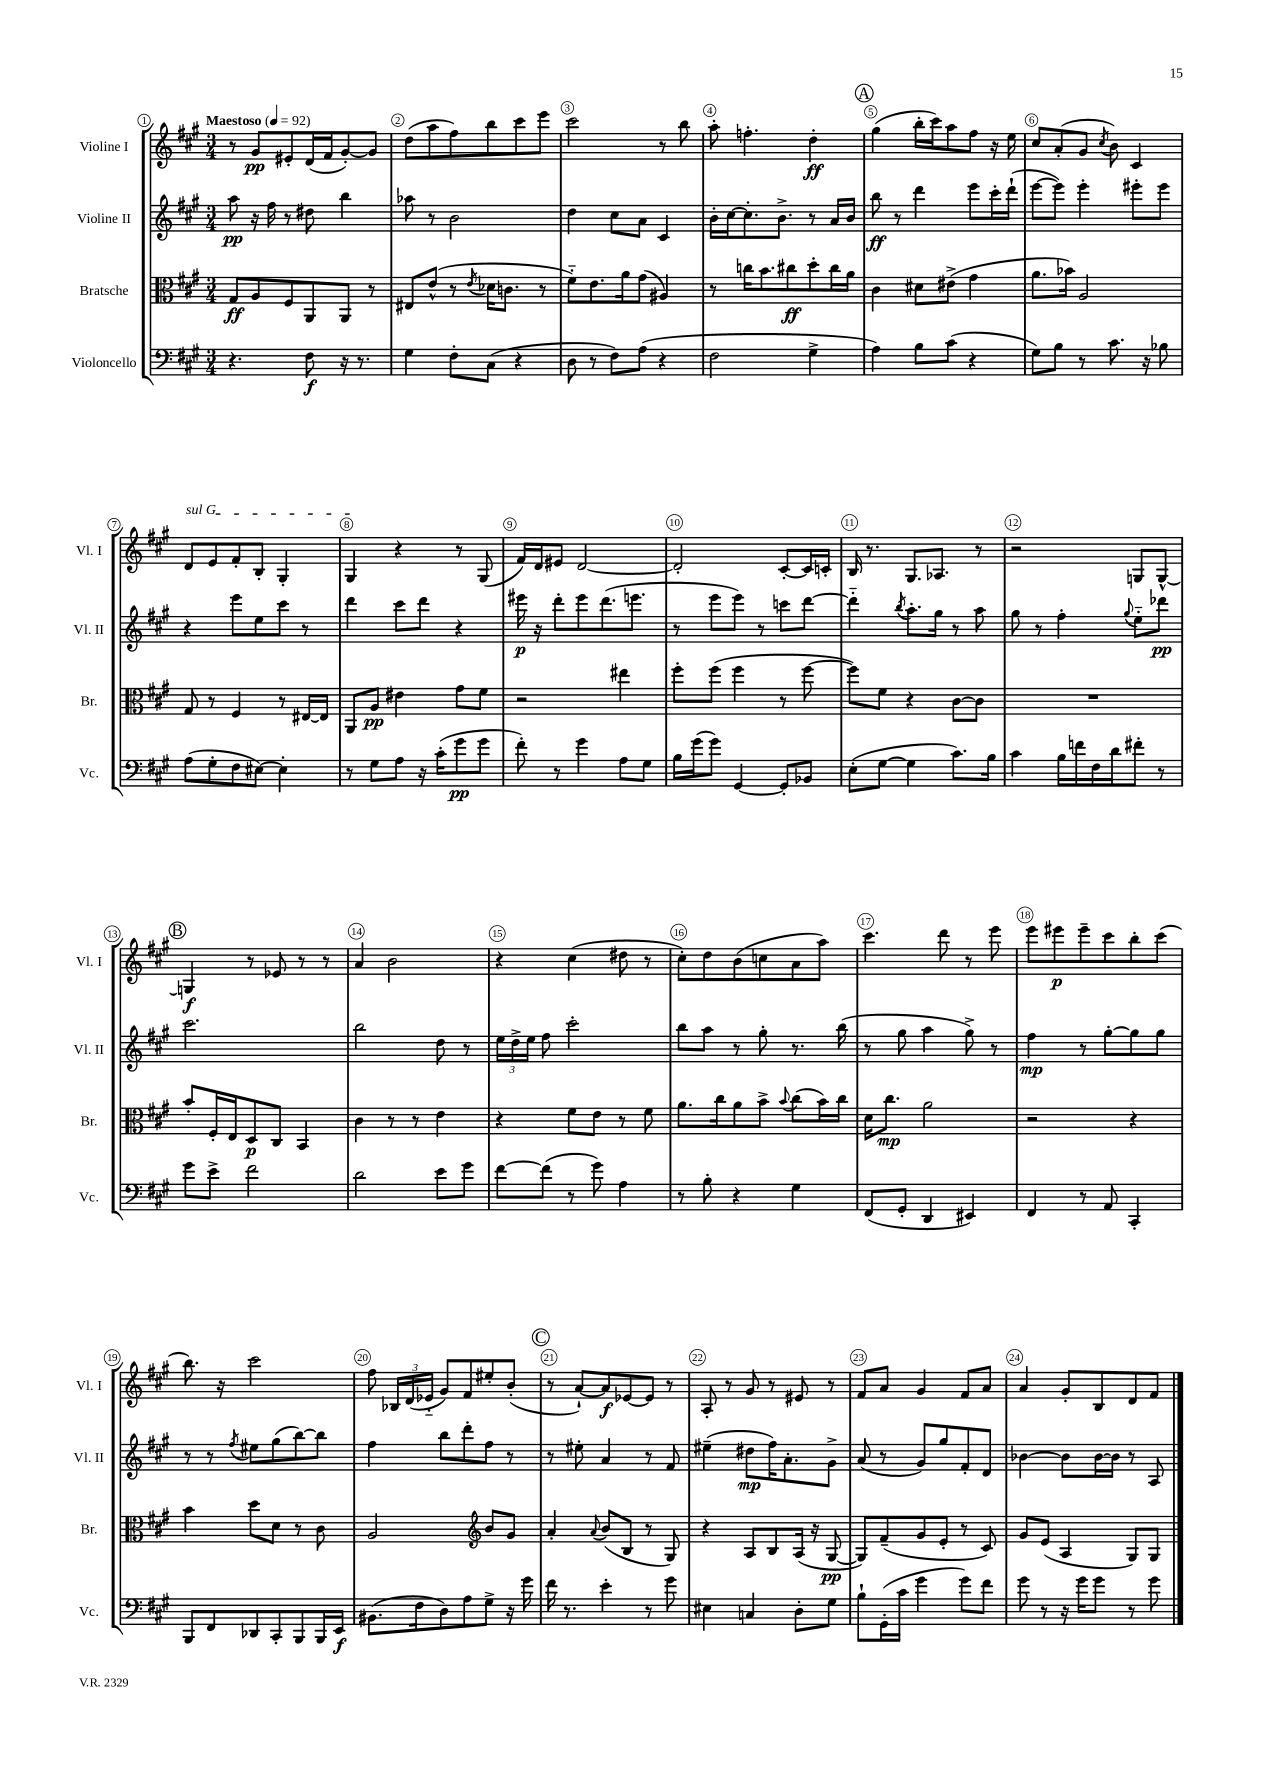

**kern	**dynam	**kern	**dynam	**kern	**dynam	**kern	**dynam
*part4	*part4	*part3	*part3	*part2	*part2	*part1	*part1
*staff4	*staff4	*staff3	*staff3	*staff2	*staff2	*staff1	*staff1
*I"Violoncello	*	*I"Bratsche	*	*I"Violine II	*	*I"Violine I	*
*I'Vc.	*	*I'Br.	*	*I'Vl. II	*	*I'Vl. I	*
*clefF4	*	*clefC3	*	*clefG2	*	*clefG2	*
*k[f#c#g#]	*	*k[f#c#g#]	*	*k[f#c#g#]	*	*k[f#c#g#]	*
*M3/4	*	*M3/4	*	*M3/4	*	*M3/4	*
*MM92	*	*MM92	*	*MM92	*	*MM92	*
=1	=1	=1	=1	=1	=1	=1	=1
!	!	!	!	!	!	!LO:TX:a:B:t=Maestoso	!
4.r	.	8G#/L	ff	8aa\	pp	8r	.
.	.	8A/	.	16r	.	8g#/L	pp
.	.	.	.	16ff#\	.	.	.
.	.	8F#/	.	8r	.	8e#X'/	.
8F#\	f	8AA/	.	8dd#X\	.	(16d/L	.
.	.	.	.	.	.	16f#/J	.
16r	.	8AA/J	.	4bb\	.	[8g#'/)	.
8.r	.	.	.	.	.	.	.
.	.	8r	.	.	.	8g#/J]	.
=2	=2	=2	=2	=2	=2	=2	=2
4G#\	.	8E#X/L	.	8aa-X\	.	(8dd\L	.
.	.	(8e^^/J	.	8r	.	8aa\	.
8F#'\L	.	8r	.	2b\	.	8ff#\)	.
.	.	8qe/	.	.	.	.	.
(8C#\J	.	16d-X\KL	.	.	.	8bb\	.
.	.	8.cn\J	.	.	.	.	.
4r	.	.	.	.	.	8ccc#\	.
.	.	8r	.	.	.	8eee\J	.
=3	=3	=3	=3	=3	=3	=3	=3
8D\	.	8f#\L)	.	4dd\	.	2ccc#\	.
8r	.	8.e\	.	.	.	.	.
8F#\L)	.	.	.	8cc#\L	.	.	.
.	.	16a\k	.	.	.	.	.
(8A\J	.	(8g#\J	.	8a\J	.	.	.
4r	.	4A#X/)	.	4c#/	.	8r	.
.	.	.	.	.	.	8bb\	.
=4	=4	=4	=4	=4	=4	=4	=4
2F#\	.	8r	.	16b'\LL	.	8aa'\	.
.	.	.	.	[16cc#\J	.	.	.
.	.	16ccn\KL	.	8.cc#'\]	.	4.ffn'\	.
.	.	8.b\	.	.	.	.	.
.	.	.	.	8.b^\J	.	.	.
.	.	8cc#X\	ff	.	.	.	.
4G#^\	.	8dd'\	.	8r	.	4dd'\	ff
.	.	16cc#\L	.	16a/LL	.	.	.
.	.	16a\JJ	.	16b/JJ	.	.	.
!!LO:REH:place=s1:t=A
=5	=5	=5	=5	=5	=5	=5	=5
4A\)	.	4c#\	.	8bb\	ff	(4gg#\	.
.	.	.	.	8r	.	.	.
8B\L	.	8d#X\L	.	4ddd\	.	16bb'\LL	.
.	.	.	.	.	.	16ccc#\J)	.
(8c#\J	.	(8e#X^\J	.	.	.	8aa\	.
4r	.	4g#\	.	8eee\L	.	8ff#\J	.
.	.	.	.	16ccc#'\L	.	16r	.
.	.	.	.	(16ddd`\JJ	.	16ee\	.
=6	=6	=6	=6	=6	=6	=6	=6
8G#\L)	.	8.a\L	.	[8eee\L	.	8cc#/L	.
8B\J	.	.	.	8eee\J])	.	(8a'/	.
.	.	16b-X\Jk)	.	.	.	.	.
8r	.	2A/	.	4eee'\	.	8g#/J	.
.	.	.	.	.	.	8qcc#/	.
8.c#\	.	.	.	.	.	8b\)	.
.	.	.	.	8eee#X'\L	.	4c#/	.
16r	.	.	.	.	.	.	.
8B-X\	.	.	.	8eee#\J	.	.	.
!!LO:LB:g=z
=7	=7	=7	=7	=7	=7	=7	=7
!	!	!	!	!	!	!LO:TX:a:i:t=sul G	!
(8A\L	.	8G#/	.	4r	.	8d/L	.
8G#'\	.	8r	.	.	.	8e/	.
8F#\	.	4F#/	.	8eee\L	.	8f#'/	.
[8E#X\J)	.	.	.	8ee\	.	8B'/J	.
4E#'\]	.	8r	.	8ccc#\J	.	4G#'/	.
.	.	[16E#X/LL	.	8r	.	.	.
.	.	16E#/JJ]	.	.	.	.	.
=8	=8	=8	=8	=8	=8	=8	=8
8r	.	8AA/L	.	4ddd\	.	4G#/	.
8G#\L	.	8A/J	pp	.	.	.	.
8A\J	.	4e#X\	.	8ccc#\L	.	4r	.
16r	.	.	.	8ddd\J	.	.	.
(16c#'\KL	.	.	.	.	.	.	.
8g#\	pp	8g#\L	.	4r	.	8r	.
8g#\J	.	8f#\J	.	.	.	(8G#/	.
=9	=9	=9	=9	=9	=9	=9	=9
8f#'\)	.	2r	.	16eee#X\	p	16f#/LL)	.
.	.	.	.	16r	.	16d/J	.
8r	.	.	.	8ddd'\L	.	8e#X/J	.
4g#\	.	.	.	8eee#\	.	[2d/	.
.	.	.	.	(8.ddd\	.	.	.
8A\L	.	4ee#X\	.	.	.	.	.
.	.	.	.	8.eeen\J	.	.	.
8G#\J	.	.	.	.	.	.	.
=10	=10	=10	=10	=10	=10	=10	=10
16B\LL	.	8ff#'\L	.	8r	.	2d'/]	.
(16g#\J	.	.	.	.	.	.	.
8g#\J)	.	(8ff#\J	.	8eee\L	.	.	.
[4GG#/	.	4ff#\	.	8eee\J)	.	.	.
.	.	.	.	8r	.	.	.
8GG#'/L]	.	8r	.	8cccn\L	.	[8c#'/L	.
8BB-X/J	.	[8ff#\	.	[8ddd\J	.	16c#/L]	.
.	.	.	.	.	.	16cn'/JJ	.
=11	=11	=11	=11	=11	=11	=11	=11
(8E'\L	.	8ff#\L])	.	4ddd\]	.	16B/	.
.	.	.	.	.	.	8.r	.
[8G#\J	.	8f#\J	.	.	.	.	.
.	.	.	.	8qbb/	.	.	.
4G#\]	.	4r	.	8.aa'\L	.	8.G#/L	.
.	.	.	.	16gg#\Jk	.	8.A-X/J	.
8.c#\L)	.	[8c#\L	.	8r	.	.	.
.	.	8c#\J]	.	8aa\	.	8r	.
16B\Jk	.	.	.	.	.	.	.
=12	=12	=12	=12	=12	=12	=12	=12
4c#\	.	2.r	.	8gg#\	.	2r	.
.	.	.	.	8r	.	.	.
16B\LL	.	.	.	4ff#'\	.	.	.
16fn\	.	.	.	.	.	.	.
16F#\	.	.	.	.	.	.	.
16d\J	.	.	.	.	.	.	.
.	.	.	.	8qqgg#/	.	.	.
8f#X'\J	.	.	.	8ee\L	.	8Gn/L	.
8r	.	.	.	8ddd-X\J	pp	[8G^^/J	.
!!LO:LB:g=z
!!LO:REH:place=s1:t=B
=13	=13	=13	=13	=13	=13	=13	=13
8g#\L	.	8b'/L	.	2.ccc#\	.	4Gn/]	f
8e^\J	.	16F#'/L	.	.	.	.	.
.	.	16E/J	.	.	.	.	.
2f#\	.	8D/	p	.	.	8r	.
.	.	8C#/J	.	.	.	8e-X/	.
.	.	4BB/	.	.	.	8r	.
.	.	.	.	.	.	8r	.
=14	=14	=14	=14	=14	=14	=14	=14
2d\	.	4c#\	.	2bb\	.	4a/	.
.	.	8r	.	.	.	2b\	.
.	.	8r	.	.	.	.	.
8e\L	.	4e\	.	8dd\	.	.	.
8g#\J	.	.	.	8r	.	.	.
=15	=15	=15	=15	=15	=15	=15	=15
[8f#\L	.	4r	.	24ee\LL	.	4r	.
.	.	.	.	24dd^\	.	.	.
.	.	.	.	24ee\JJ	.	.	.
(8f#\J]	.	.	.	8ff#\	.	.	.
8r	.	8f#\L	.	2ccc#'\	.	(4cc#\	.
8g#\)	.	8e\J	.	.	.	.	.
4A\	.	8r	.	.	.	8dd#X\	.
.	.	8f#\	.	.	.	8r	.
=16	=16	=16	=16	=16	=16	=16	=16
8r	.	8.a\L	.	8bb\L	.	8cc#'\L)	.
8B'\	.	.	.	8aa\J	.	8dd\	.
.	.	16cc#\k	.	.	.	.	.
4r	.	8a\	.	8r	.	(8b\	.
.	.	8b^\J	.	8gg#'\	.	8ccn\	.
.	.	8qqb/	.	.	.	.	.
4G#\	.	(8cc#\L	.	8.r	.	8a\	.
.	.	16b\L)	.	.	.	8aa\J)	.
.	.	16cc#\JJ	.	(16bb\	.	.	.
=17	=17	=17	=17	=17	=17	=17	=17
(8FF#/L	.	16d\KL	.	8r	.	4.ccc#\	.
.	.	8.cc#\J	mp	.	.	.	.
8GG#'/J	.	.	.	8gg#\	.	.	.
4DD/	.	2a\	.	4aa\	.	.	.
.	.	.	.	.	.	8ddd\	.
4EE#X/)	.	.	.	8gg#^\)	.	8r	.
.	.	.	.	8r	.	8eee\	.
=18	=18	=18	=18	=18	=18	=18	=18
4FF#/	.	2r	.	4ff#\	mp	8eee\L	.
.	.	.	.	.	.	8eee#X\	p
8r	.	.	.	8r	.	8eee#~\	.
8AA/	.	.	.	[8gg#'\L	.	8ccc#\	.
4CC#'/	.	4r	.	8gg#\]	.	8bb'\	.
.	.	.	.	8gg#\J	.	(8ccc#\J	.
!!LO:LB:g=z
=19	=19	=19	=19	=19	=19	=19	=19
8BBB/L	.	4b\	.	8r	.	8.bb\)	.
8FF#/	.	.	.	8r	.	.	.
.	.	.	.	.	.	16r	.
.	.	.	.	8qff#/	.	.	.
8DD-X/	.	8dd\L	.	8ee#X\L	.	2ccc#\	.
8CC#'/	.	8d\J	.	(8gg#\	.	.	.
8BBB/	.	8r	.	[8bb\)	.	.	.
16BBB/L	.	8c#\	.	8bb\J]	.	.	.
16EE/JJ	f	.	.	.	.	.	.
=20	=20	=20	=20	=20	=20	=20	=20
(8.BB#X\L	.	2A/	.	4ff#\	.	8ff#\	.
.	.	.	.	.	.	24B-X/LL	.
.	.	.	.	.	.	(24d/	.
16F#\k	.	.	.	.	.	.	.
.	.	.	.	.	.	24e-X/JJ	.
8D\)	.	.	.	8bb\L	.	8g#/L)	.
8A\	.	.	.	8ddd'\	.	8f#/	.
*	*	*clefG2	*	*	*	*	*
8G#^\J	.	8b/L	.	8ff#\J	.	8ee#X'/	.
16r	.	8g#/J	.	8r	.	(8b'/J	.
16g#\	.	.	.	.	.	.	.
!!LO:REH:place=s1:t=C
=21	=21	=21	=21	=21	=21	=21	=21
16f#\	.	4a'/	.	8r	.	8r	.
8.r	.	.	.	.	.	.	.
.	.	.	.	8ee#X'\	.	[8a`/L)	.
.	.	8qqa/	.	.	.	.	.
4e'\	.	(8b/L	.	4a/	.	8a/]	f
.	.	8B/J	.	.	.	[8e-X/	.
8r	.	8r	.	8r	.	8e-/J]	.
8g#\	.	8G#/)	.	8f#/	.	8r	.
=22	=22	=22	=22	=22	=22	=22	=22
4E#X\	.	4r	.	(4ee#X~\	.	8A'/	.
.	.	.	.	.	.	8r	.
4Cn/	.	8A/L	.	8dd#X\L	mp	8g#/	.
.	.	8B/	.	16ff#\K)	.	8r	.
.	.	.	.	8.a'\	.	.	.
8D'\L	.	(16A/Jk	.	.	.	8e#X/	.
.	.	16r	.	.	.	.	.
8G#\J	.	[8G#/	pp	8g#^\J	.	8r	.
=23	=23	=23	=23	=23	=23	=23	=23
8B`\L	.	8G#/L])	.	(8a/	.	8f#/L	.
(16GG#'\L	.	(8f#~/	.	8r	.	8a/J	.
16c#\JJ	.	.	.	.	.	.	.
4g#\	.	8g#/	.	8g#/L)	.	4g#/	.
.	.	8e'/J	.	8gg#/	.	.	.
8g#\L)	.	8r	.	8f#'/	.	8f#/L	.
8f#\J	.	8c#/)	.	8d/J	.	8a/J	.
=24	=24	=24	=24	=24	=24	=24	=24
8g#\	.	8g#/L	.	[4b-X\	.	4a/	.
8r	.	(8e/J	.	.	.	.	.
16r	.	4A/	.	8b-\L]	.	8g#'/L	.
16g#\KL	.	.	.	.	.	.	.
8g#\J	.	.	.	[16b-\L	.	8B/	.
.	.	.	.	16b-\JJ]	.	.	.
8r	.	8G#/L)	.	8r	.	8d/	.
8g#\	.	8G#/J	.	8A/	.	8f#/J	.
==	==	==	==	==	==	==	==
*-	*-	*-	*-	*-	*-	*-	*-
